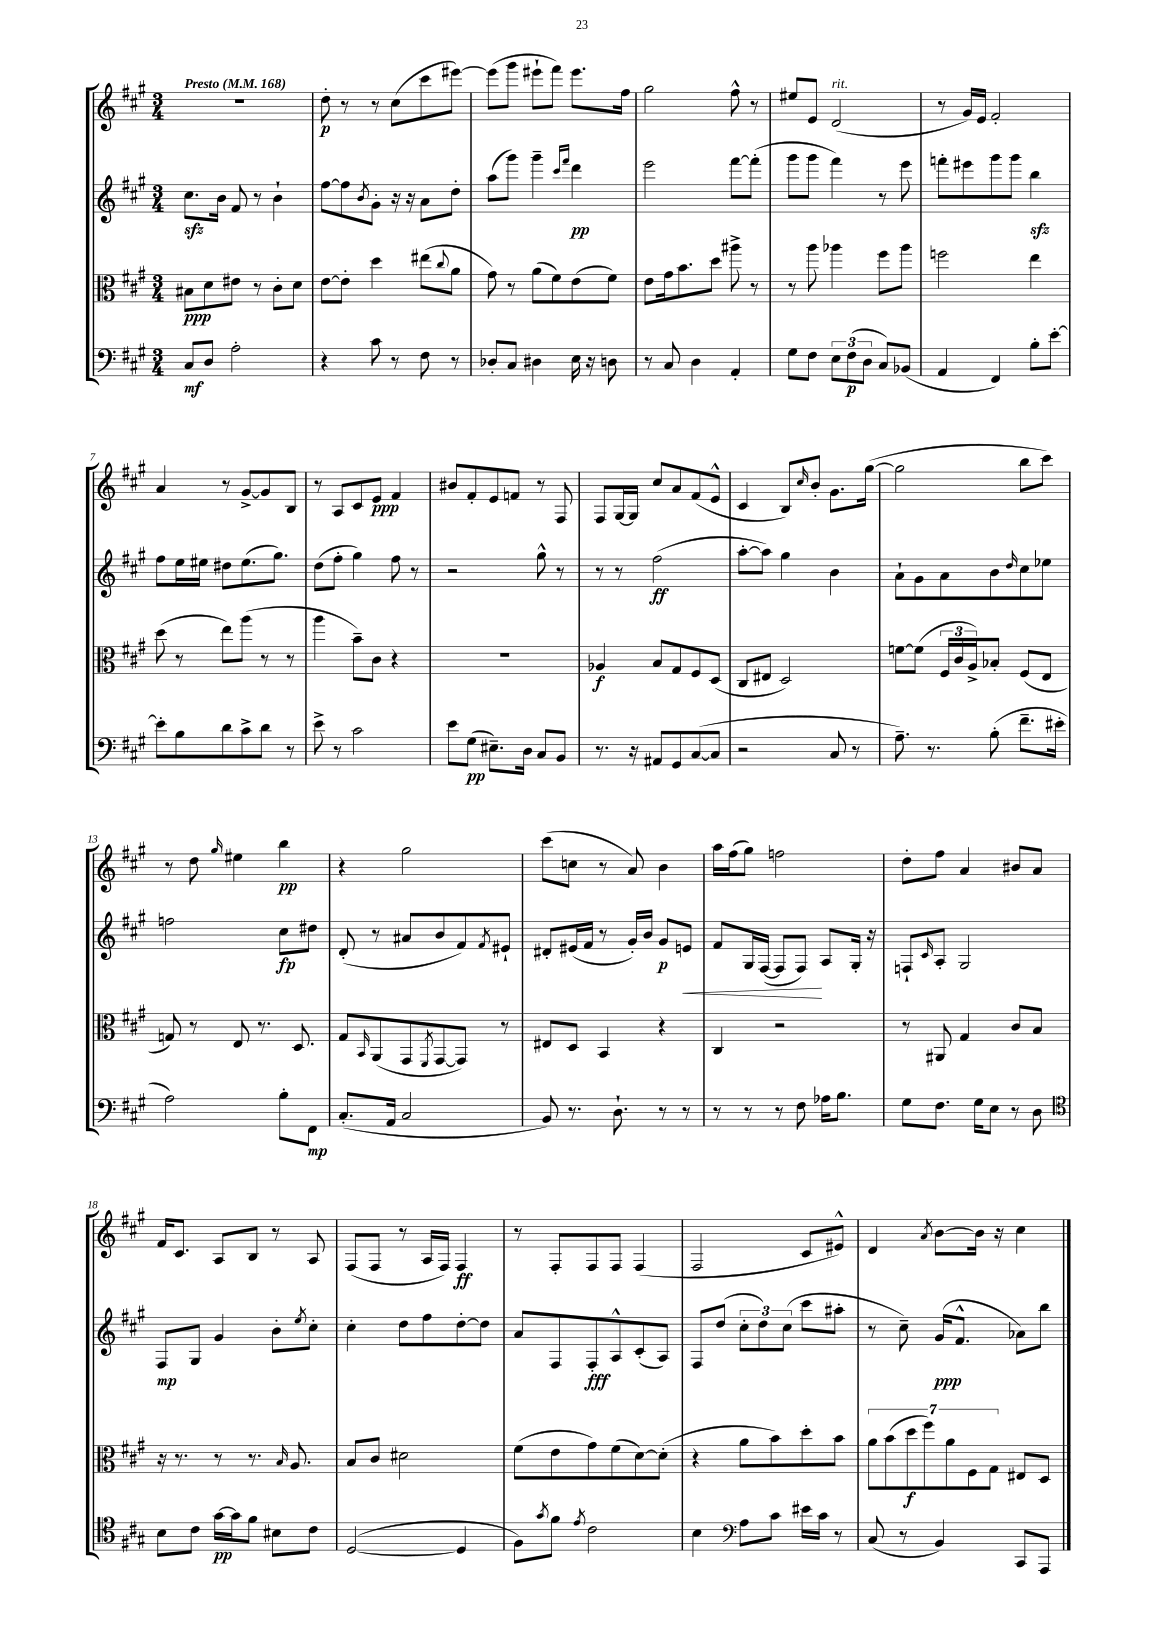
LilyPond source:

<<
\new StaffGroup <<
\new Staff = "s0" {
    \clef treble \key a \major \numericTimeSignature \time 3/4 \tempo "Presto" 4 = 168
    R2. |
    d''8-.\p r8 r8 cis''8( cis'''8 eis'''8~) |
    eis'''8( gis'''8 eis'''8-! fis'''8) eis'''8. fis''16 |
    gis''2 fis''8-^ r8 |
    eis''8 e'8 d'2^\markup { \italic "rit." }( |
    r8 gis'16) e'16 fis'2-. |
    a'4 r8 gis'8~-> gis'8 b8 |
    r8 a8 cis'8 e'8\ppp fis'4 |
    bis'8 fis'8-. e'8 f'8 r8 fis8 |
    fis8 gis16~ gis16 cis''8 a'8 fis'8( e'8-^ |
    cis'4 b8) \grace { cis''16 } b'8-. gis'8. gis''16~( |
    gis''2 b''8 cis'''8) |
    r8 d''8 \grace { gis''16 } eis''4 b''4\pp |
    r4 gis''2 |
    cis'''8( c''8 r8 a'8) b'4 |
    a''16 fis''16( gis''8) f''2 |
    d''8-. fis''8 a'4 bis'8 a'8 |
    fis'16 cis'8. a8 b8 r8 a8 |
    fis8( fis8 r8 a16 fis16) fis4\ff |
    r8 fis8-. fis8 fis8 fis4( |
    fis2 cis'8 eis'8-^) |
    d'4 \acciaccatura { a'8 } b'8~ b'16 r16 cis''4 \bar "|." |
}
\new Staff = "s1" {
    \clef treble \key a \major \numericTimeSignature \time 3/4
    cis''8.\sfz b'16 fis'8 r8 b'4-! |
    fis''8~ fis''8 \acciaccatura { b'8 } gis'8-. r16 r16 a'8 d''8-. |
    a''8( gis'''8) gis'''4-- \grace { cis'''16 fis'''16 } d'''4\pp |
    e'''2 fis'''8~ fis'''8-.( |
    gis'''8 gis'''8 fis'''4) r8 e'''8 |
    f'''8-. eis'''8 gis'''8 gis'''8 b''4\sfz |
    fis''8 e''16 eis''16 dis''8 eis''8.( gis''8.) |
    d''8( fis''8-. gis''4) fis''8 r8 |
    r2 gis''8-^ r8 |
    r8 r8 fis''2\ff( |
    a''8~-. a''8) gis''4 b'4 |
    a'8-! gis'8 a'8 b'8 \grace { d''16 } cis''8 ees''8 |
    f''2 cis''8\fp dis''8 |
    d'8-.( r8 ais'8 b'8 fis'8) \acciaccatura { fis'8 } eis'8-! |
    dis'8-. eis'16( fis'16 r8 gis'16-.) b'16 gis'8\p e'8\< |
    fis'8 gis16 fis16~( fis8 fis8\!) a8 gis16-. r16 |
    f8-! \grace { cis'16 } a8-. gis2 |
    fis8\mp gis8 gis'4 b'8-. \acciaccatura { e''8 } cis''8-. |
    cis''4-. d''8 fis''8 d''8~-. d''8 |
    a'8 fis8 fis8-.\fff a8-^ cis'8-.( a8) |
    fis8 d''8( \tuplet 3/2 { cis''8-. d''8) cis''8( } cis'''8 ais''8-. |
    r8 cis''8--) gis'16\ppp( fis'8.-^ aes'8) b''8 \bar "|." |
}
\new Staff = "s2" {
    \clef alto \key a \major \numericTimeSignature \time 3/4
    bis8\ppp d'8 eis'8 r8 cis'8-. d'8 |
    e'8~ e'8-. d''4 eis''8( \appoggiatura { cis''8 } a'8 |
    gis'8) r8 a'8( fis'8) e'8( fis'8) |
    e'8 gis'16 b'8. d''8 ais''8-> r8 |
    r8 a''8 aes''4 fis''8 aes''8 |
    f''2 e''4 |
    d''8( r8 e''8) a''8( r8 r8 |
    a''4 b'8--) cis'8 r4 |
    R2. |
    aes4\f b8 gis8 fis8 d8( |
    cis8 eis8 d2) |
    f'8~ f'8( \tuplet 3/2 { fis16 cis'16 a16->) } bes8-. fis8( e8 |
    g8) r8 e8 r8. d8. |
    gis8 \grace { b,16 } a,8( gis,8 \acciaccatura { fis,8 } gis,8~ gis,8) r8 |
    eis8 d8 b,4 r4 |
    cis4 r2 |
    r8 ais,8 gis4 cis'8 b8 |
    r16 r8. r8 r8. \grace { b16 } a8. |
    b8 cis'8 dis'2 |
    fis'8( e'8 gis'8) fis'8( d'8~) d'8-.( |
    r4 a'8 b'8) d''8-. b'8 |
    \tuplet 7/4 { a'8 b'8( d''8\f fis''8) a'8 fis8 gis8 } eis8 d8 \bar "|." |
}
\new Staff = "s3" {
    \clef bass \key a \major \numericTimeSignature \time 3/4
    cis8\mf d8 a2-. |
    r4 cis'8 r8 fis8 r8 |
    des8-. cis8 dis4 e16 r16 d8 |
    r8 cis8 d4 a,4-. |
    gis8 fis8 \tuplet 3/2 { e8 fis8\p( d8 } cis8) bes,8( |
    a,4 fis,4) b8-. e'8~-. |
    e'8-. b8 d'8 cis'8-> d'8 r8 |
    e'8-> r8 cis'2 |
    e'8 gis8\pp( eis8.--) d16 cis8 b,8 |
    r8. r16 ais,8 gis,8 cis8~( cis8 |
    r2 cis8 r8 |
    a8.--) r8. b8-.( fis'8.-- eis'16-. |
    a2) b8-. fis,8\mp |
    cis8.-.( a,16 cis2 |
    b,8) r8. d8.-! r8 r8 |
    r8 r8 r8 fis8 aes16 b8. |
    gis8 fis8. gis16 e8 r8 d8 |
    \clef tenor b8 cis'8 gis'16~\pp gis'16 fis'8 bis8 cis'8 |
    d2~( d4 |
    fis8) \acciaccatura { gis'8 } fis'8 \acciaccatura { e'8 } cis'2 |
    b4 \clef bass a8 cis'8 eis'16 cis'16 r8 |
    cis8( r8 b,4) cis,8 a,,8 \bar "|." |
}
>>
>>
